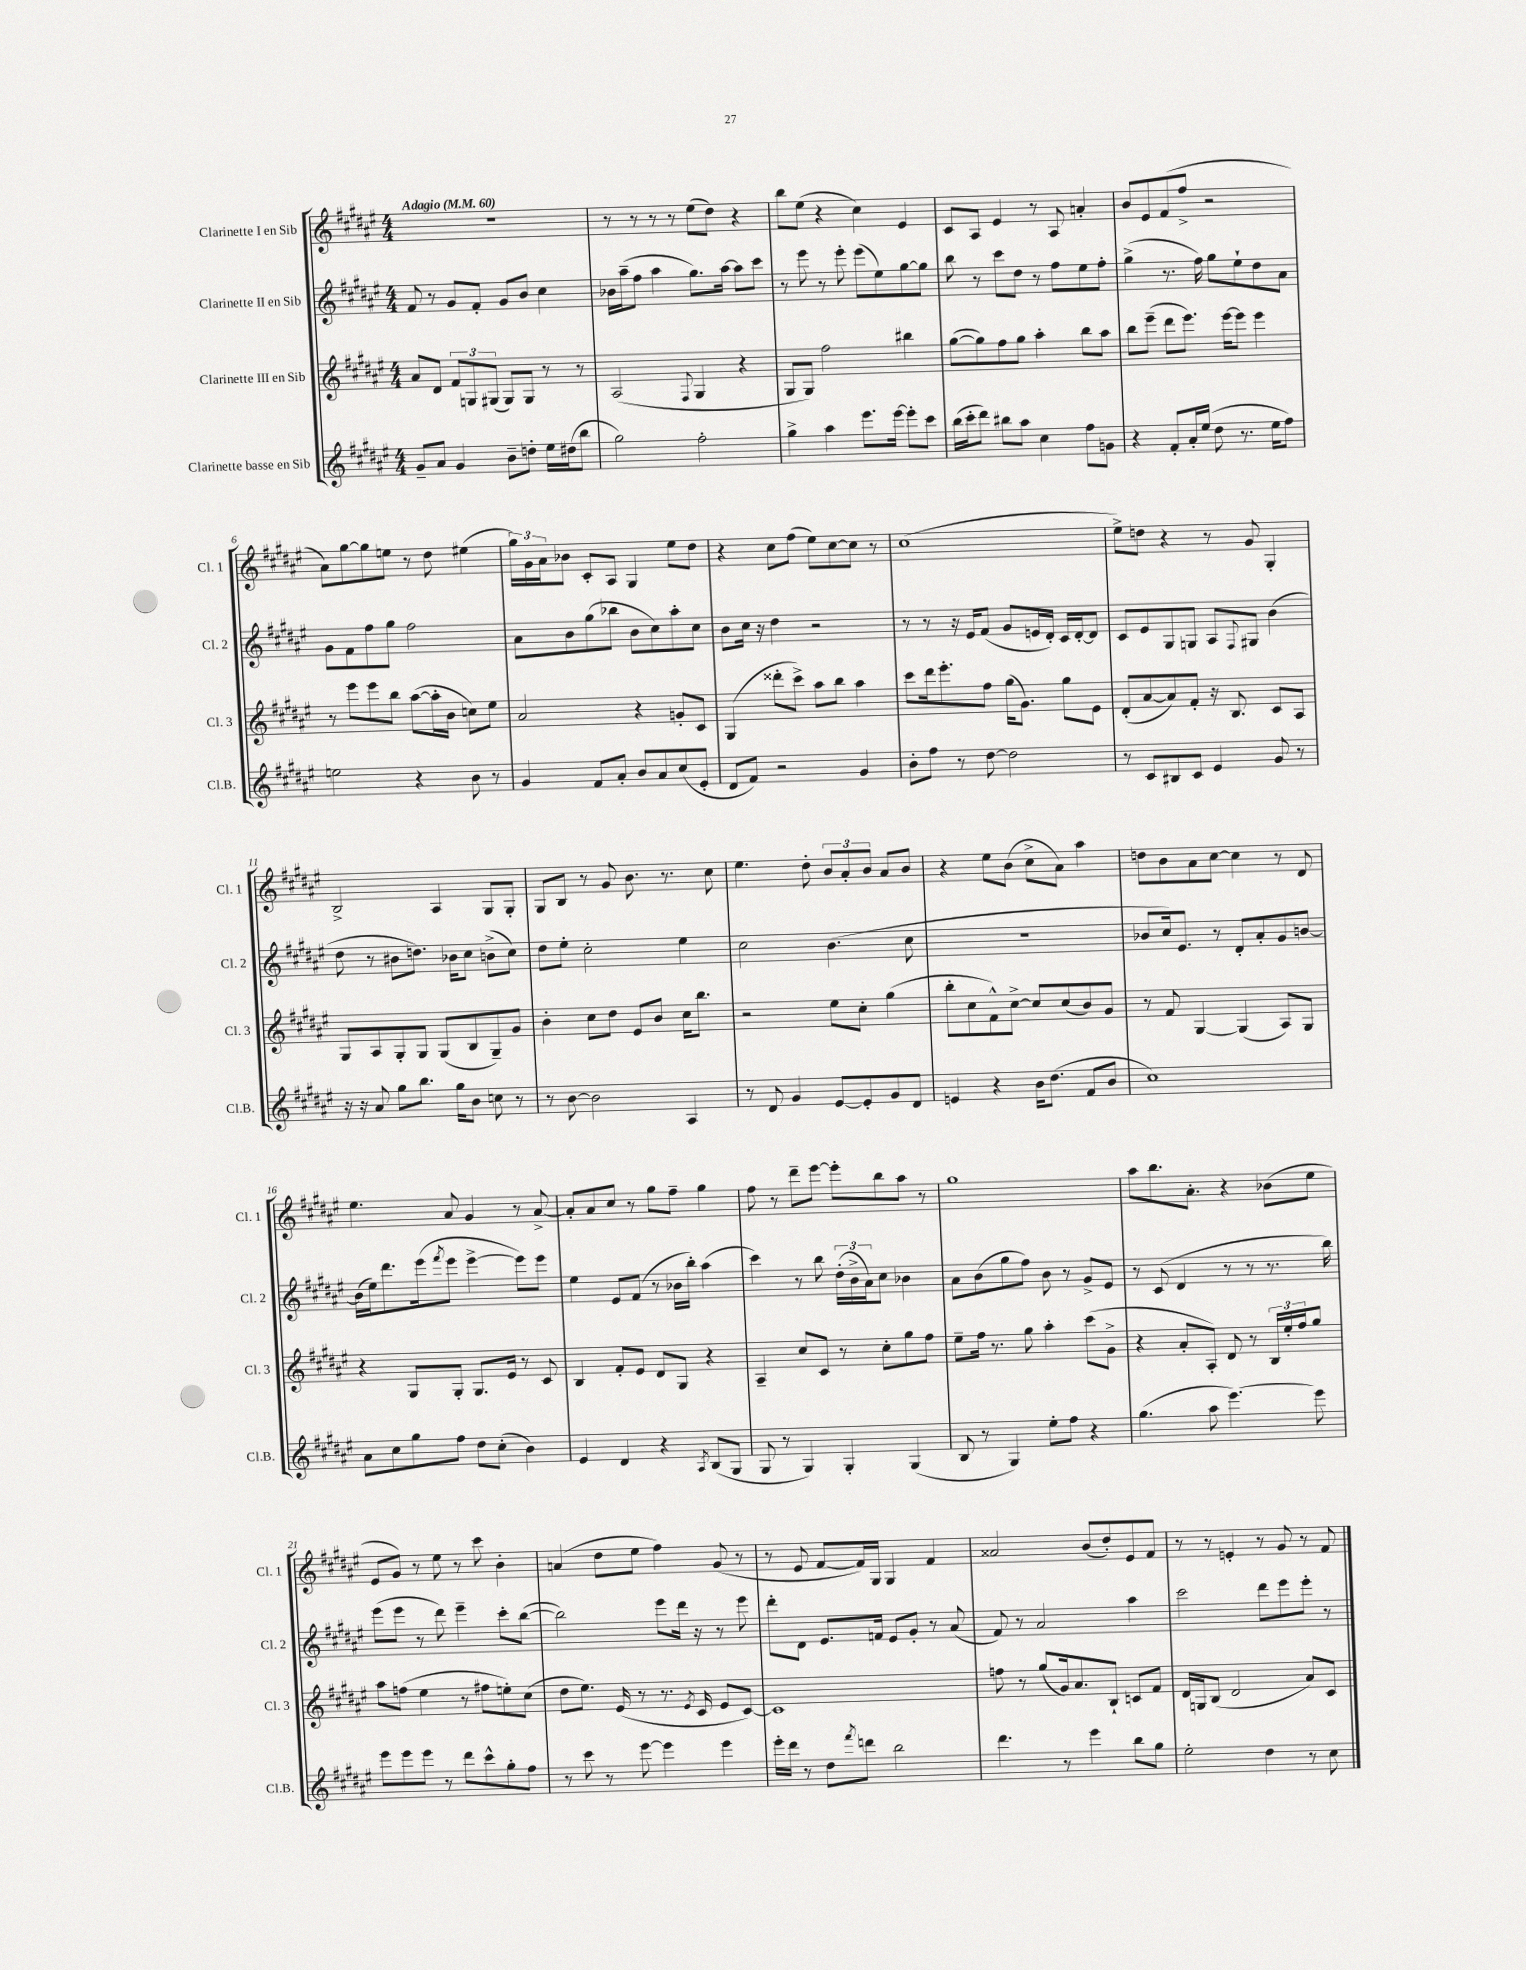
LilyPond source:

<<
\new StaffGroup <<
\new Staff = "s0" \with { instrumentName = "Clarinette I en Sib" shortInstrumentName = "Cl. 1" } {
    \clef treble \key fis \major \numericTimeSignature \time 4/4 \tempo "Adagio" 4 = 60
    R1 |
    r8 r8 r8 r8 eis''8( dis''8) r4 |
    b''8 eis''8( r4 cis''4) eis'4 |
    cis'8 ais8 eis'4 r8 ais8 a'4-. |
    b'8 eis'8 fis'8( fis''8-> r2 |
    ais'8) gis''8~ gis''8 e''8 r8 dis''8 eis''4( |
    \tuplet 3/2 { gis''16) gis'16 ais'16 } bes'8 cis'8-. ais8 gis4 eis''8 dis''8 |
    r4 cis''8 fis''8( eis''8) cis''8~ cis''8 r8 |
    cis''1( |
    eis''8->) d''8 r4 r8 gis'8 gis4-. |
    b2-> ais4 gis8 gis8-. |
    gis8 b8 r8 gis'8 b'8. r8. cis''8 |
    eis''4. dis''8-. \tuplet 3/2 { b'8 ais'8-. b'8 } ais'8 b'8 |
    r4 eis''8 b'8( cis''8-> ais'8) ais''4 |
    d''8 b'8 ais'8 cis''8~ cis''4 r8 dis'8 |
    eis''4. ais'8 gis'4 r8 ais'8~-> |
    ais'8-. ais'8 cis''8 r8 gis''8 fis''8-- gis''4 |
    fis''8 r8 dis'''8-- eis'''8~ eis'''8-. b''8 ais''8 r8 |
    gis''1 |
    ais''8 b''8. ais'8.-. r4 bes'8( eis''8 |
    eis'8 gis'8) r8 eis''8 r8 cis'''8 b'4-. |
    a'4( dis''8 eis''8 fis''4) gis'8( r8 |
    r8 eis'8 fis'8~ fis'16) gis16 gis4 fis'4 |
    aisis'2 b'8( dis''8-.) eis'8 fis'8 |
    r8 r8 e'4-. r8 gis'8 r8 fis'8 \bar "|." |
}
\new Staff = "s1" \with { instrumentName = "Clarinette II en Sib" shortInstrumentName = "Cl. 2" } {
    \clef treble \key fis \major \numericTimeSignature \time 4/4
    fis'8 r8 gis'8 fis'8-. gis'8 b'8 cis''4 |
    bes'16 ais''16--( fis''8 ais''4 gis''8.) ais''16~ ais''8 cis'''8 |
    r8 eis'''8 r8 eis'''8-. eis'''8( eis''8) gis''8~ gis''8 |
    b''8 r8 cis'''8 dis''8 r8 fis''8 eis''8 fis''8-. |
    gis''4->( r8. fis''16) gis''8 eis''8-! dis''8 ais'8 |
    gis'8 fis'8 fis''8 gis''8 fis''2 |
    ais'8 b'8 gis''8( bes''8 b'8 cis''8) ais''8-. cis''8 |
    b'8 cis''16 r16 dis''4 r2 |
    r8 r8 r16 eis'16 fis'8( gis'8 e'16 dis'16-.) cis'16 dis'16~-. dis'8 |
    cis'8 eis'8 gis8 g8 ais8 \appoggiatura { fis8 } gis8 b'4( |
    dis''8 r8 bis'8 d''8.) bes'16 cis''8 b'8->( cis''8) |
    dis''8 eis''8-. cis''2-. eis''4 |
    cis''2 b'4.( cis''8 |
    R1 |
    bes'8 cis''16) eis'8. r8 dis'8-. ais'8-. gis'8 b'8~ |
    b'16( eis''16) dis'''8. eis'''16( \acciaccatura { fis'''8 } eis'''8 eis'''4~-> eis'''8) eis'''8 |
    eis''4 eis'8 fis'8( r8 bes'16 b''16-.) ais''4( |
    cis'''4) r8 b''8 \tuplet 3/2 { dis''16-.( b'16-> ais'16) } cis''8 bes'4 |
    ais'8 b'8( gis''8 fis''8) b'8 r8 gis'8-> eis'8 |
    r8 cis'8( dis'4 r8 r8 r8. b''16) |
    eis'''8( eis'''8 r8 dis'''8) eis'''4-- cis'''8-. b''8~( |
    b''2) eis'''8 dis'''16 r16 r8 eis'''8 |
    dis'''8-. dis'8 eis'8. f'16 eis'8 gis'8-. r8 ais'8( |
    fis'8) r8 ais'2 ais''4 |
    cis'''2 dis'''8 eis'''8 eis'''8-. r8 \bar "|." |
}
\new Staff = "s2" \with { instrumentName = "Clarinette III en Sib" shortInstrumentName = "Cl. 3" } {
    \clef treble \key fis \major \numericTimeSignature \time 4/4
    ais'8 dis'8 \tuplet 3/2 { fis'8 g8 gis8( } gis8) gis8 r8 r8 |
    ais2( \appoggiatura { fis8 } gis4 r4 |
    gis8 gis8) fis''2 bis''4 |
    gis''8~( gis''8) fis''8 gis''8 ais''4-. b''8 ais''8 |
    b''8 eis'''8--( dis'''8 eis'''8.) eis'''16~ eis'''8 eis'''4 |
    r8 eis'''8 eis'''8 b''8 ais''8~( ais''16-. b'16 c''8) eis''8 |
    ais'2 r4 g'8-. cis'8 |
    gis4( disis'''8-. cis'''8->) ais''8 b''8 ais''4 |
    cis'''8 dis'''16 eis'''8.-. fis''8 gis''16( gis'8.) gis''8 eis'8 |
    dis'8-.( ais'8~ ais'8) fis'8-. r16 b8. cis'8 ais8 |
    gis8 ais8 gis8-. gis8 gis8( b8 gis8--) gis'8 |
    b'4-. cis''8 dis''8 eis'8 b'8 cis''16 b''8. |
    r2 eis''8 cis''8-. gis''4( |
    b''8-. cis''8 fis'8-^) cis''8~-> cis''8 cis''8( b'8) gis'8 |
    r8 fis'8 gis4~ gis4( ais8) gis8 |
    r4 gis8 gis8-. gis8. eis'16 r8 cis'8 |
    b4 fis'8-. eis'8 dis'8 gis8 r4 |
    ais4-- cis''8 cis'8 r8 cis''8-. gis''8 fis''8 |
    eis''8-- fis''16 r8. gis''8 ais''4-. cis'''8( gis'8-> |
    r4 ais'8-. ais8-.) dis'8 r8 \tuplet 3/2 { b16 eis''16-. fis''16 } gis''8 |
    ais''8 f''8( eis''4 r8 fis''8 e''8-.) cis''8( |
    dis''8 eis''8.) eis'16( r8 r8. \acciaccatura { eis'8 } cis'16 eis'8 cis'8~) |
    cis'1 |
    f''8 r8 gis''8( gis'16) ais'8. b8-! c'8 fis'8 |
    dis'16 g16 b8( dis'2 ais'8) cis'8 \bar "|." |
}
\new Staff = "s3" \with { instrumentName = "Clarinette basse en Sib" shortInstrumentName = "Cl.B." } {
    \clef treble \key fis \major \numericTimeSignature \time 4/4
    gis'8-- ais'8 gis'4 b'8-- d''8-. eis''16 dis''16( b''8 |
    gis''2) fis''2-. |
    gis''4-> ais''4 eis'''8. eis'''16~ eis'''8-. cis'''8 |
    b''16( cis'''16-. dis'''8) bis''8 ais''8 cis''4 fis''8 g'8 |
    r4 fis'8-. ais'16-. eis''16( dis''8 r8. eis''16 fis''8) |
    e''2 r4 b'8 r8 |
    gis'4 fis'8 ais'8-. b'8 ais'8 cis''8( eis'8-. |
    dis'8 fis'8) r2 gis'4 |
    b'8-. fis''8 r8 dis''8~ dis''2 |
    r8 cis'8 bis8 cis'8 eis'4 gis'8 r8 |
    r16 r16 ais'8 gis''8 b''8. gis''16 b'8 c''8 r8 |
    r8 b'8~ b'2 ais4 |
    r8 dis'8 gis'4 eis'8~ eis'8-. gis'8 dis'8 |
    e'4 r4 b'16 dis''8.( fis'8 b'8 |
    cis''1) |
    ais'8 cis''8 gis''8 fis''8 dis''8 cis''8-.( b'4) |
    eis'4 dis'4 r4 \acciaccatura { ais8 } b8( gis8 |
    gis8 r8 gis4) gis4-. gis4( |
    b8 r8 gis4) eis''8-. fis''8 r4 |
    gis''4.( ais''8 eis'''4.~) eis'''8 |
    eis'''8 eis'''8 eis'''8 r8 dis'''8 cis'''8-^ gis''8-. fis''8 |
    r8 cis'''8 r8 eis'''8~ eis'''4 eis'''4 |
    eis'''16-. dis'''16 r8 dis''8 \acciaccatura { fis'''8 } d'''8 b''2 |
    dis'''4. r8 eis'''4 b''8 gis''8 |
    eis''2-. dis''4 r8 cis''8 \bar "|." |
}
>>
>>
